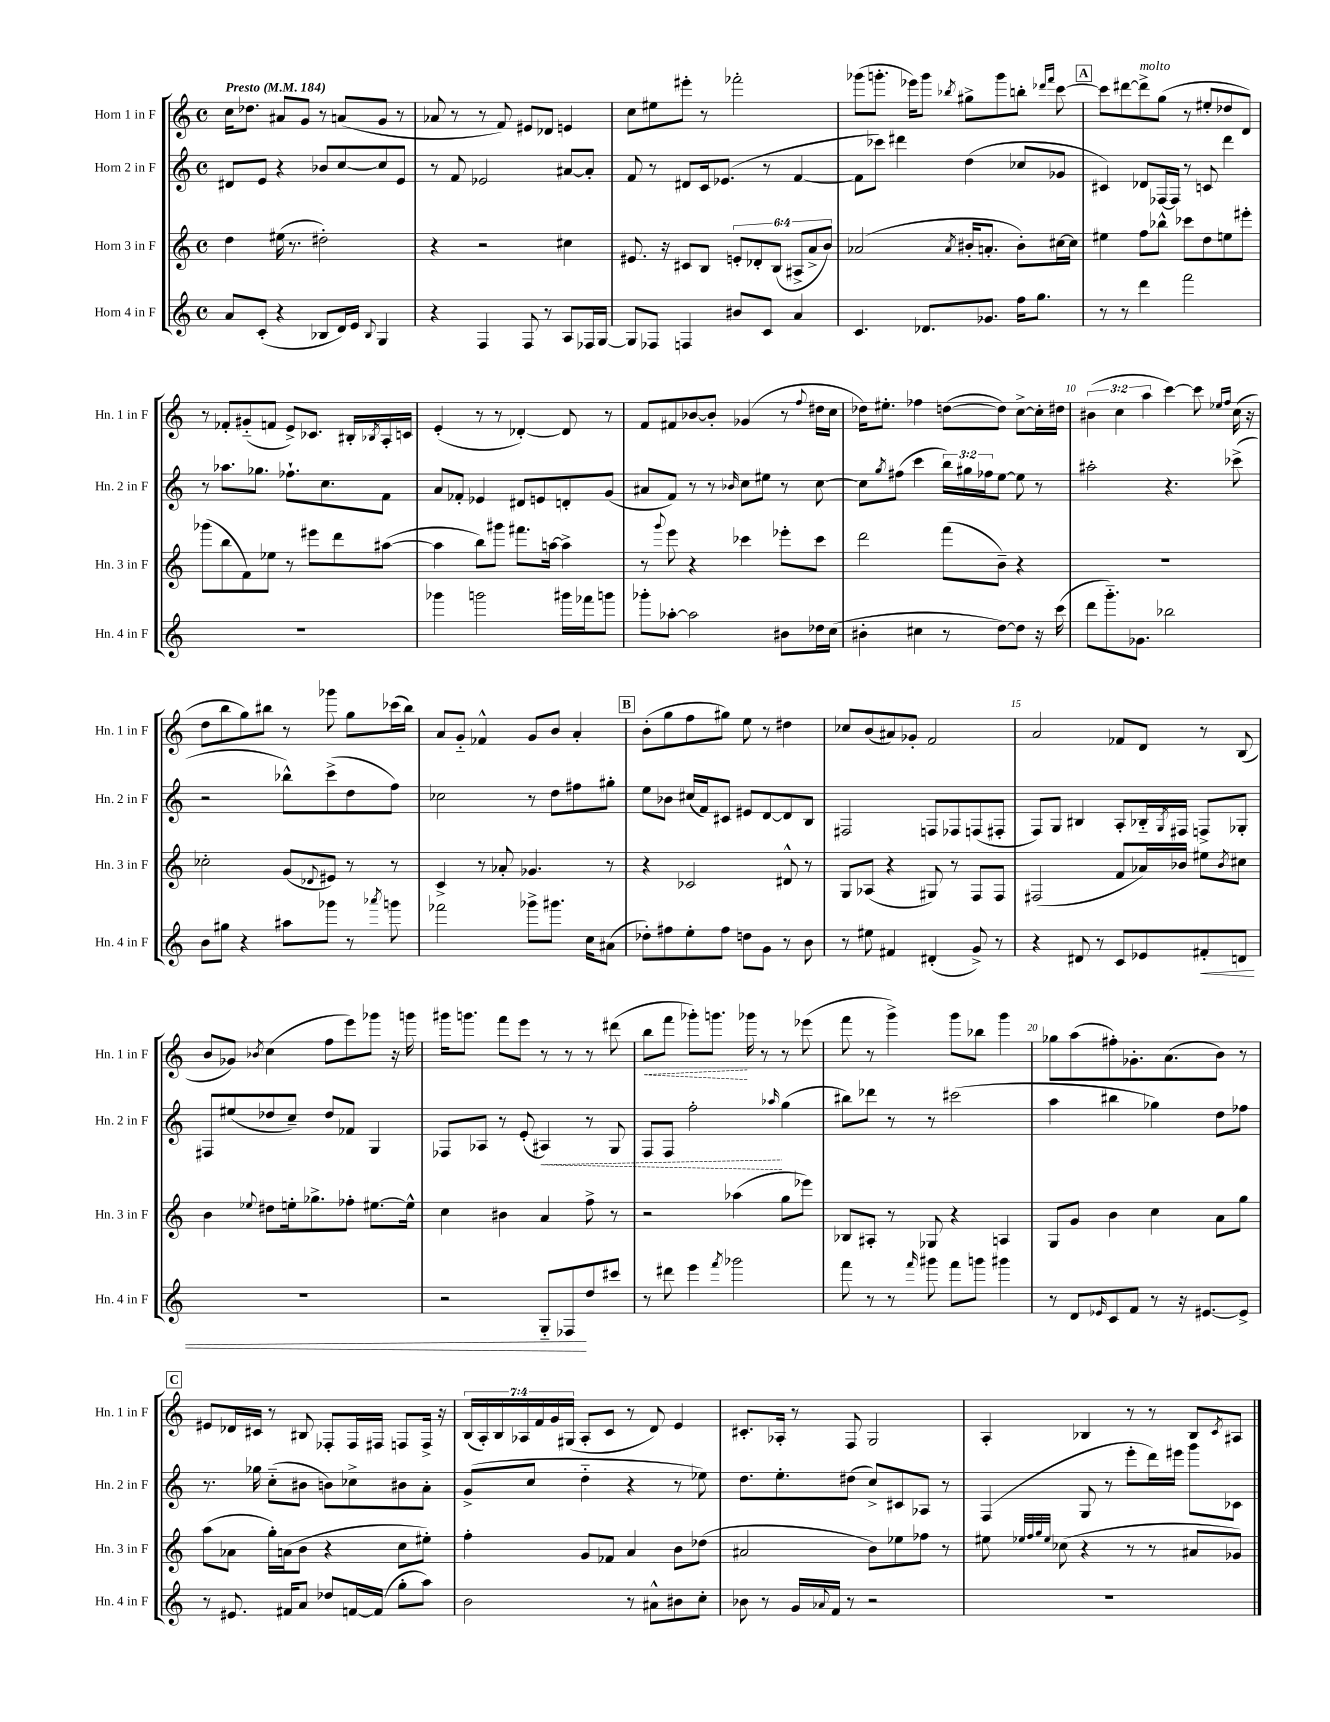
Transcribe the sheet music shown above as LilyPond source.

<<
\new StaffGroup <<
\new Staff = "s0" \with { instrumentName = "Horn 1 in F" shortInstrumentName = "Hn. 1 in F" } {
    \clef treble \key c \major \defaultTimeSignature \time 4/4 \override Staff.TupletNumber.text = #tuplet-number::calc-fraction-text \tempo "Presto" 4 = 184
    c''16 des''8. ais'8 g'8 r8 a'8( g'8 r8 |
    aes'8 r8 r8 f'8) eis'8 des'8 e'4 |
    c''8 eis''8 eis'''8-. r8 fes'''2-. |
    ges'''8( g'''8.-. ees'''16) g'''8 \acciaccatura { bes''8 } gis''8-> g'''8 b''8-. \grace { des'''16 f'''16 } c'''8~ |
    \mark \markup { \box "A" } c'''8 dis'''8~ dis'''8->^\markup { \italic "molto" } g''8( r8 eis''8-. des''8 d'8) |
    r8 fes'8-. gis'8-_( f'8 e'8->) ces'8. bis16-. \acciaccatura { bes8 } a16-. c'16 |
    e'4-.( r8 r8 des'4~-.) des'8 r8 |
    f'8 fis'8 bes'8~ bes'8-. ges'4( r8 \appoggiatura { f''8 } dis''16 c''16 |
    des''16) eis''8.-. fes''4 d''8~( d''8) c''8~-> c''16-. dis''16 |
    \tuplet 3/2 { bis'4( c''4 a''4 } c'''4~) c'''8 \grace { ees''16 f''16 } c''16( r16 |
    d''8 b''8 g''8) bis''8 r8 ges'''8 g''8 ces'''16( bis''16) |
    a'8 g'8-_ fes'4-^ g'8 b'8 a'4-. |
    \mark \markup { \box "B" } b'8-.( g''8 f''8 gis''8) e''8 r8 dis''4 |
    ces''8 b'8( ais'8) ges'8-. f'2 |
    a'2 fes'8 d'8 r8 b8( |
    b'8 ges'8) \acciaccatura { bes'8 } c''4( f''8 e'''8) ges'''8 r16 g'''16 |
    gis'''16 g'''8. f'''8 e'''8 r8 r8 r8 dis'''8( |
    \once \override Hairpin.style = #'dashed-line b''8\< f'''8 ges'''8-.) g'''8.\! ges'''16 r8 r8 ees'''8( |
    f'''8 r8 g'''4->) g'''8 bes''8 g'''4 |
    ges''8 a''8( fis''8-.) ges'8.-. a'8.( b'8) r8 |
    \mark \markup { \box "C" } eis'8 des'16 cis'16 r8 bis8 fes8-. fes16 fis16 f8 f16-> r16 |
    \tuplet 7/4 { b16( a16-.) b16 aes16 f'16 g'16 gis16( } aes8-. c'8 r8 d'8) e'4 |
    cis'8.-. aes16-. r8 f8 g2 |
    a4-. bes4 r8 r8 bes8 \acciaccatura { c'8 } ais8 \bar "|." |
}
\new Staff = "s1" \with { instrumentName = "Horn 2 in F" shortInstrumentName = "Hn. 2 in F" } {
    \clef treble \key c \major \defaultTimeSignature \time 4/4 \override Staff.TupletNumber.text = #tuplet-number::calc-fraction-text
    dis'8 e'8 r4 bes'8 c''8~ c''8 e'8 |
    r8 f'8 ees'2 ais'8~ ais'8-. |
    f'8 r8 dis'8 c'16 ees'8.( r8 f'4~ |
    f'8 ces'''8) dis'''4 d''4( ces''8 ges'8 |
    \mark \markup { \box "A" } cis'4) des'8 fes16~ fes16 r8 c'8 d'''4 |
    r8 aes''8. ges''8. fes''8.-! c''8. f'8 |
    a'8 fes'8-. ees'4 dis'8 e'8 d'8-. g'8( |
    ais'8 f'8) r8 r8 \grace { bes'16 } c''8 eis''8 r8 c''8~ |
    c''8 \acciaccatura { g''8 } fis''8( c'''4 \tuplet 3/2 { b''16) gis''16 fes''16 } e''8~ e''8 r8 |
    ais''2-. r4. ces'''8->( |
    r2 bes''8-^) c'''8->( d''8 f''8) |
    ces''2 r8 d''8 fis''8 gis''8-. |
    \mark \markup { \box "B" } e''8 bes'8 cis''16( f'16) cis'8 eis'8 d'8~ d'8 b8 |
    fis2 f8 fes8 f8( fis8-. |
    f8) g8 bis4 a8-. bes16-_ \acciaccatura { g8 } fis16 f8-> ges8-. |
    fis8 eis''8( des''8 c''8--) des''8 fes'8 g4 |
    fes8 aes8 r8 e'8-.( \once \override Hairpin.style = #'dashed-line ais4\<) r8 g8 |
    f8 f8 f''2-.\! \grace { aes''16 } g''4( |
    bis''8) des'''8 r8 r8 cis'''2( |
    a''4 bis''4 ges''4) d''8 fes''8 |
    \mark \markup { \box "C" } r8. ges''16 c''8-_( bis'8 b'8) ces''8-> bis'8 a'8-. |
    g'8->( c''8 d''4-_ r4 r8 ees''8) |
    d''8. e''8.-. dis''8( c''8->) cis'8 aes8 r8 |
    f4( g8 r8 e'''8-. d'''16) eis'''16 g'''8 ces'8 \bar "|." |
}
\new Staff = "s2" \with { instrumentName = "Horn 3 in F" shortInstrumentName = "Hn. 3 in F" } {
    \clef treble \key c \major \defaultTimeSignature \time 4/4 \override Staff.TupletNumber.text = #tuplet-number::calc-fraction-text
    d''4 eis''16( r8. dis''2-.) |
    r4 r2 cis''4 |
    eis'8. r16 cis'8 b8 \tuplet 6/4 { e'8-. des'8-. b8( ais8-> a'8-> b'8) } |
    aes'2( \acciaccatura { aes'8 } bis'16-. a'8.-. bis'8-.) cis''16~ cis''16 |
    \mark \markup { \box "A" } eis''4 f''8 bes''8-^ ces'''8 d''8 e''8 eis'''8-. |
    ges'''8( b''8 f'8) ees''8 r8 eis'''8 d'''8 ais''8~( |
    ais''4 b''8) gis'''8 fis'''8. a''16~ a''4-> |
    r8 \appoggiatura { g'''8 } e'''8 r4 ces'''4 ees'''8-. ces'''8 |
    d'''2 f'''8( b'8--) r4 |
    R1 |
    ces''2-. g'8( \appoggiatura { des'8 } eis'8) r8 r8 |
    c'4-> r8 aes'8-. ges'4. r8 |
    \mark \markup { \box "B" } r4 ces'2 dis'8-^ r8 |
    g8 aes8( r4 gis8) r8 f8 f8 |
    fis2( f'8 aes'16) bes'16 eis''8 \acciaccatura { bes'8 } cis''8 |
    b'4 \appoggiatura { ees''8 } dis''8 e''16-. ges''8.-> fes''8-. eis''8.~ eis''16-^ |
    c''4 bis'4 a'4 f''8-> r8 |
    r2 aes''4( g''8 ees'''8) |
    bes8 ais8-. r8 ges8 r4 a4 |
    g8 g'8 b'4 c''4 a'8 g''8 |
    \mark \markup { \box "C" } a''8( aes'8 g''16-.) a'16( b'8 r4 c''8 eis''8-.) |
    f''4-. g'8 fes'8 a'4 b'8 des''8( |
    ais'2 b'8) ees''8 fes''8 r8 |
    eis''8 \grace { ees''32 f''32 g''32 ees''32 } ces''8( r4 r8 r8 ais'8 ges'8) \bar "|." |
}
\new Staff = "s3" \with { instrumentName = "Horn 4 in F" shortInstrumentName = "Hn. 4 in F" } {
    \clef treble \key c \major \defaultTimeSignature \time 4/4
    a'8 c'8-.( r4 bes8 d'16) e'16 \appoggiatura { bes8 } g4 |
    r4 f4 f8 r8 a8 fes16 g16~ |
    g8 fes8 f4 bis'8 c'8 a'4 |
    c'4. des'8. ges'8. f''16 g''8. |
    \mark \markup { \box "A" } r8 r8 d'''4 f'''2 |
    R1 |
    ges'''4 g'''2 gis'''16 fes'''16 g'''8 |
    ges'''8-. aes''8~-. aes''2 bis'8 des''16 c''16( |
    bis'4-. cis''4 r8 d''8~) d''8 r16 c'''16( |
    d'''8 g'''8.-_) ges'8. bes''2 |
    b'8 gis''8 r4 ais''8 ges'''8 r8 \acciaccatura { aes'''8 } g'''8 |
    fes'''2 ges'''8-> gis'''8. c''16 ais'8( |
    \mark \markup { \box "B" } des''8-.) fis''8 e''8-. fis''8 d''8 g'8 r8 b'8 |
    r8 eis''8 fis'4 dis'4-.( g'8->) r8 |
    r4 dis'8 r8 c'8 ees'8 fis'8-.\< d'8 |
    R1 |
    r2 g8-_ fes8\! d''8 cis'''8 |
    r8 dis'''8 e'''4 \acciaccatura { f'''8 } ges'''2 |
    f'''8 r8 r8 \grace { f'''16 } gis'''8 f'''8 g'''8 gis'''4 |
    r8 d'8 \grace { ees'16 } c'8 f'8 r8 r16 eis'8.~ eis'8-> |
    \mark \markup { \box "C" } r8 eis'8. fis'16 a'8 des''8 f'16~ f'16( g''8-. a''8) |
    b'2 r8 ais'8-^ bis'8 c''8-. |
    bes'8 r8 g'16 \appoggiatura { aes'8 } f'16 r8 r2 |
    R1 \bar "|." |
}
>>
>>
\layout { \context { \Score \override BarNumber.break-visibility = ##(#f #t #t) barNumberVisibility = #(every-nth-bar-number-visible 5) } }
